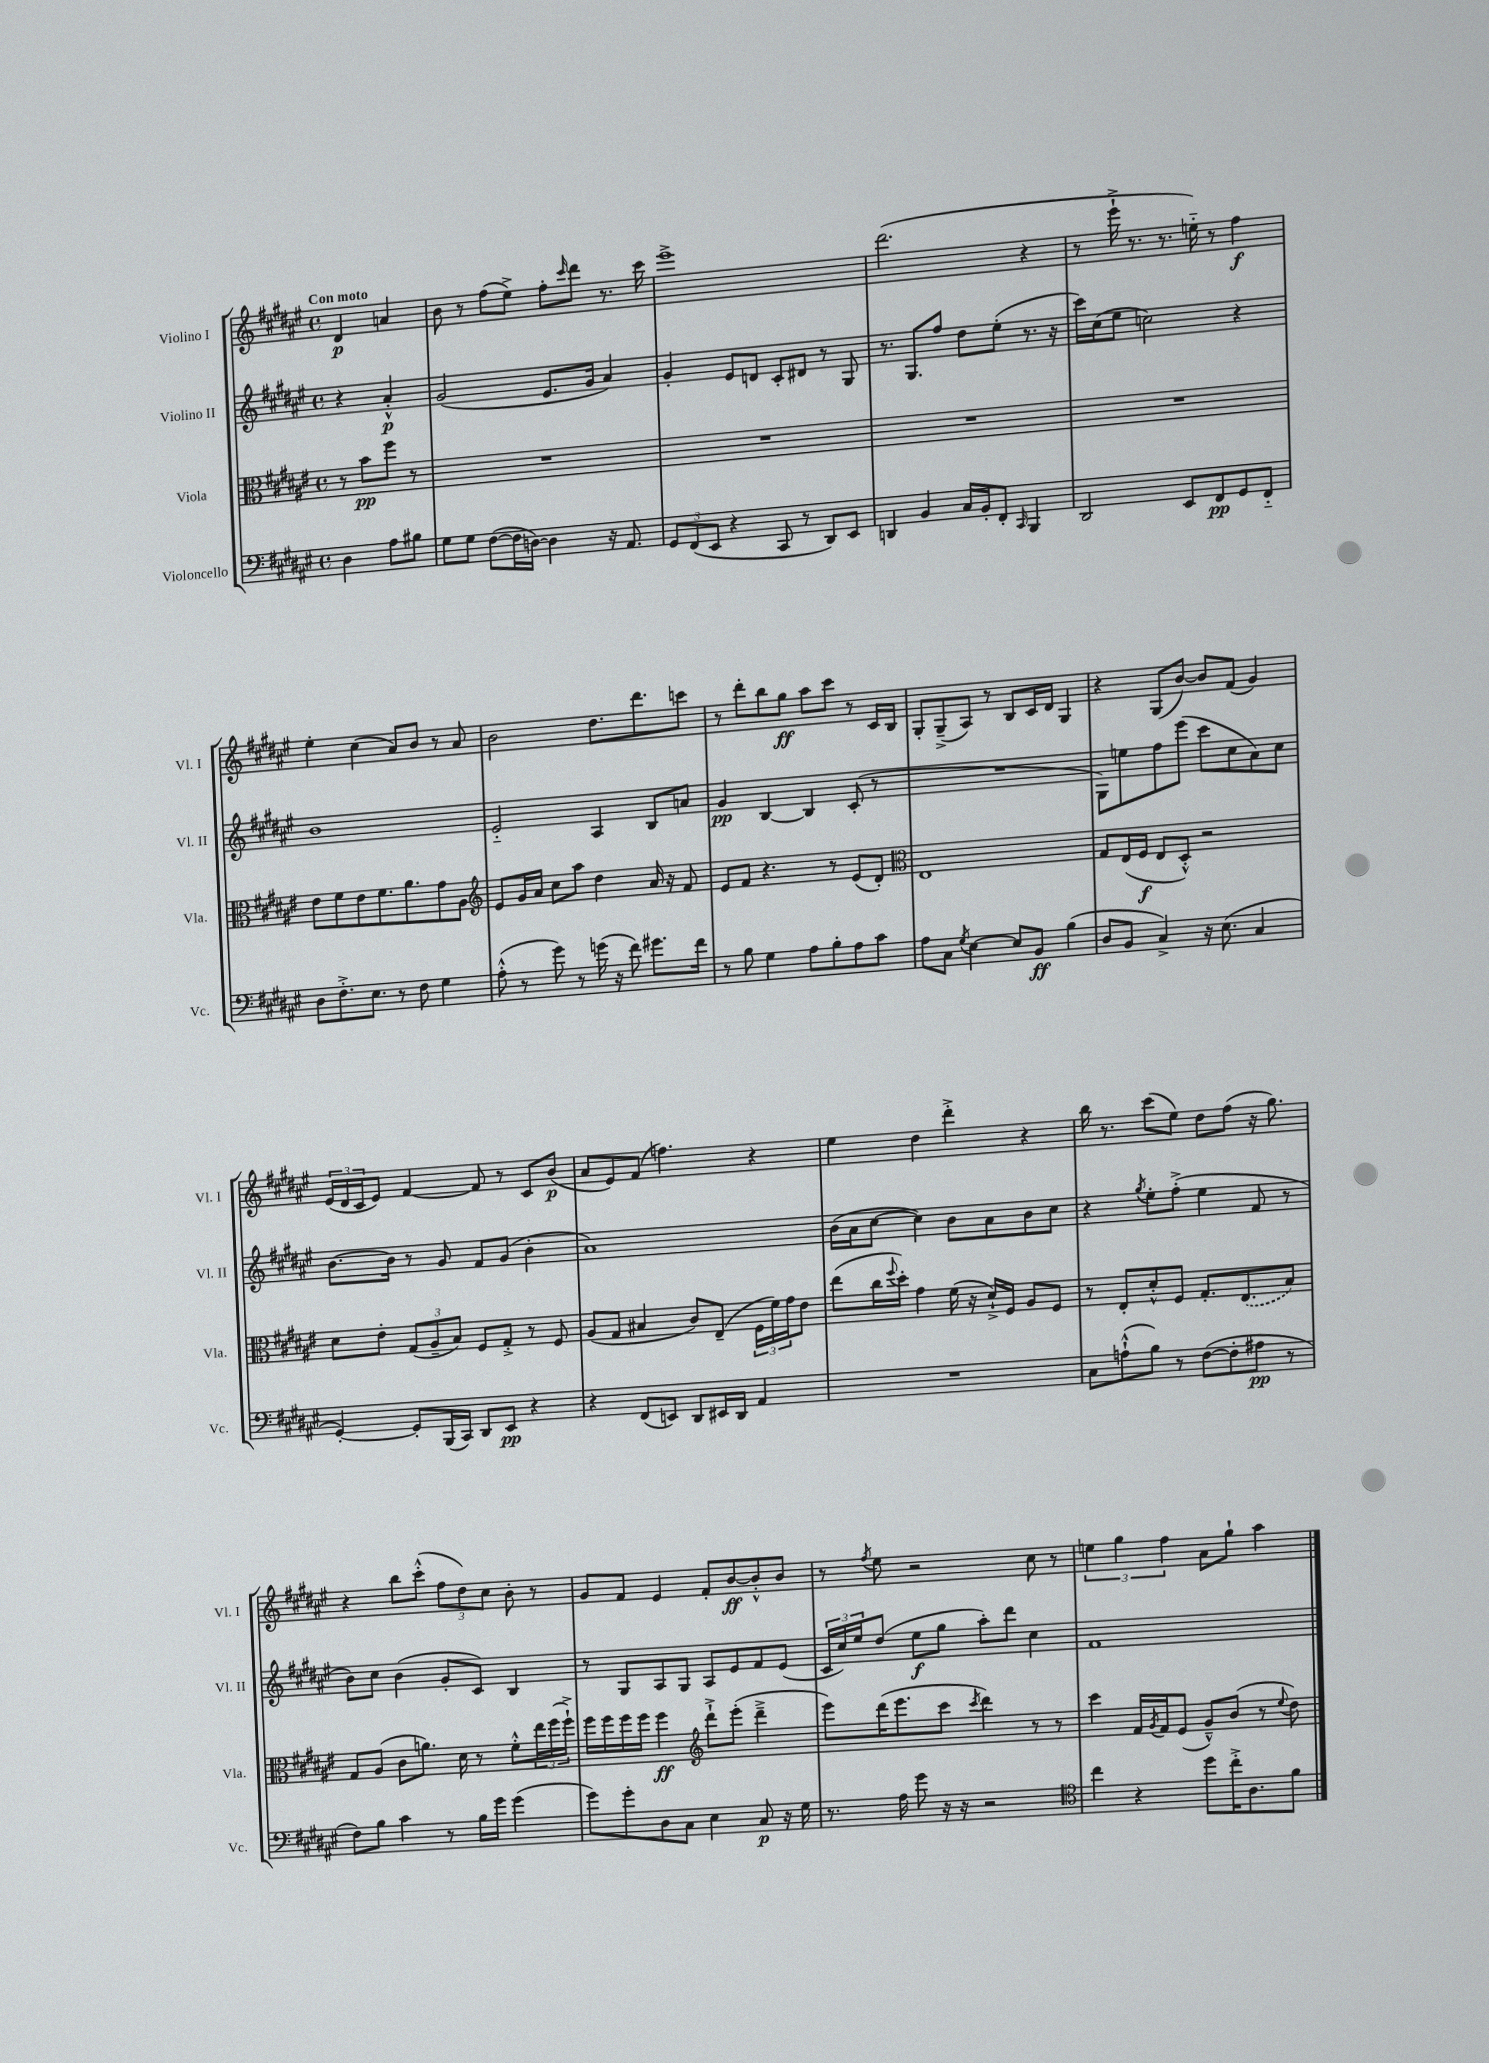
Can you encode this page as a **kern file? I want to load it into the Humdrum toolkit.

**kern	**kern	**kern	**kern
*staff4	*staff3	*staff2	*staff1
*clefF4	*clefC3	*clefG2	*clefG2
*k[f#c#g#d#a#e#]	*k[f#c#g#d#a#e#]	*k[f#c#g#d#a#e#]	*k[f#c#g#d#a#e#]
*M4/4	*M4/4	*M4/4	*M4/4
*met(c)	*met(c)	*met(c)	*met(c)
4D#	8r	4r	4d#
.	8b	.	.
8A#	8ff#	4a#'^^	4a
8B#	8r	.	.
=	=	=	=
8G#	1r	(2g#	8b
8G#	.	.	8r
([8F#	.	.	(8ff#
16F#]	.	.	8ee#^)
[16D)	.	.	.
4D]	.	8.e#	8ff#'
.	.	.	16qqccc#
.	.	.	8ddd#
.	.	16g#	.
16r	.	4a#)	8.r
8.AA#	.	.	.
.	.	.	16ccc#
=	=	=	=
12GG#	1r	4g#'	1eee#^
(12FF#	.	.	.
12EE#	.	.	.
4r	.	8e#	.
.	.	8d	.
8CC#	.	8c#'	.
8r	.	8d#	.
8DD#)	.	8r	.
8EE#	.	8G#	.
=	=	=	=
4DD	1r	8.r	(2.ddd#
.	.	8.G#	.
4BB	.	.	.
.	.	8ff#	.
16C#	.	8dd#	.
16BB'	.	.	.
8FF#'	.	(8ee#'	.
16qqCC#	.	.	.
4BBB	.	8.r	4r
.	.	16r	.
=	=	=	=
2DD#	1r	16ccc#)	8r
.	.	(16cc#	.
.	.	8ee#	16eee#`^
.	.	.	8.r
.	.	2cc)	.
.	.	.	8.r
8EE#	.	.	.
.	.	.	16ee'~)
8FF#	.	.	8r
8GG#	.	4r	4ff#
8FF#'~	.	.	.
=	=	=	=
8D#	8e#	1b	4ee#'
8.F#'^	8f#	.	.
.	8e#	.	(4cc#
8.E#	.	.	.
.	8.f#	.	.
8r	.	.	8a#)
.	8.a#	.	.
8F#	.	.	8b
4G#	8g#	.	8r
.	8A#	.	8a#
=	=	=	=
*	*clefG2	*	*
(8A#'^^	8e#	2e#'~	2b
8r	16g#	.	.
.	16a#	.	.
8g#)	8cc#	.	.
8r	8aa#	.	.
(16g	4dd#	4A#	8.dd#
16r	.	.	.
8f#)	.	.	.
.	.	.	8.ddd#
8.g#	16a#	8B	.
.	16r	.	.
.	8f#	8a	8ccc
16f#	.	.	.
=	=	=	=
8r	8e#	4g#	8r
8B	8f#	.	8ddd#'
4G#	4.r	[4B	8bb
.	.	.	8gg#
8A#	.	4B]	8aa#
8B'	8r	.	8ccc#
8A#	(8e#	(8c#'	8r
8c#	8d#')	8r	16c#
.	.	.	16B
=	=	=	=
*	*clefC3	*	*
8A#	1E#	1r	8G#'
8C#	.	.	(8G#~^
8qG#	.	.	.
[4E#	.	.	8A#)
.	.	.	8r
8E#]	.	.	8B
8BB	.	.	16c#
.	.	.	16d#
(4B	.	.	4G#
=	=	=	=
8D#	8G#	8G#)	4r
8BB	(16E#	8ee	.
.	16F#	.	.
4C#^)	8E#	8ff#	(8G#
.	8D#'^^)	(8eee#	[8b)
16r	2r	8ccc#	8b]
(8.E#	.	.	.
.	.	8cc#	(8f#
4C#	.	8a#)	4g#)
.	.	8cc#	.
=	=	=	=
[4GG#')	8d#	[8.b	(24e#
.	.	.	24d#
.	.	.	24c#
.	8e#'	.	8e#)
.	.	16b]	.
8GG#']	(12G#	8r	[4f#
.	12A#~	.	.
(16BBB	.	8g#	.
.	12B)	.	.
16CC#)	.	.	.
8DD#	8F#	8f#	8f#]
8EE#	8G#'^	(8g#	8r
4r	8r	4b'	8c#
.	8F#	.	(8b
=	=	=	=
4r	(8A#	1a#)	8a#
.	8G#	.	8e#)
(8FF#	4B#	.	(8f#
8EE)	.	.	4.ff)
8DD#	8c#)	.	.
16EE#	(8E#~	.	.
16DD#	.	.	.
4AA#	24F#	.	4r
.	24f#)	.	.
.	24g#	.	.
.	8e#	.	.
=	=	=	=
1r	(8ee#	(16b	4ee#
.	.	16a#	.
.	16cc#	[8cc#	.
.	8qqff#	.	.
.	16dd#')	.	.
.	4g#	4cc#])	4dd#
.	(16f#	8b	4ddd#'^
.	16r	.	.
.	16d#`^)	8a#	.
.	16F#	.	.
.	8A#	8b	4r
.	8F#	8cc#	.
=	=	=	=
8C#	8r	4r	16bb
.	.	.	8.r
(8A`^^	8E#'	.	.
.	.	8qgg#	.
8B)	8d#'^^	8ee#'	(8ccc#
8r	8F#	(8ff#'^	8ee#)
([8F#	8.G#'	4ee#	8dd#
8F#']	.	.	(8ff#
.	(8.E#	.	.
8A#	.	8f#	16r
.	.	.	8.gg#)
8r	8B)	8r	.
=	=	=	=
8F#)	8G#	8b)	4r
8B	(8A#	8cc#	.
4c#	8c#	(4b	8bb
.	8.a)	.	(8ccc#'^^
8r	.	8g#'	12ff#
.	16d#	.	.
.	.	.	12dd#)
16B	8r	8c#)	.
.	.	.	12cc#
16g#	.	.	.
(4g#	8f#'^^	4B	8b'
.	24ee#	.	8r
.	(24ff#	.	.
.	24ff#`^)	.	.
=	=	=	=
8g#)	16ff#	8r	8g#
.	16ff#	.	.
8g#'	16ff#	8G#	8f#
.	16ff#	.	.
8D#	4ff#	8A#	4e#
8C#	.	8G#	.
*	*clefG2	*	*
4E#	8ddd#`^	8A#	8f#'
.	(8eee#'	8e#	[8b
8C#	4ddd#~^	8f#	8b'^^]
16r	.	(8e#	8b
16G#	.	.	.
=	=	=	=
8.r	8eee#)	24c#	8r
.	.	24cc#)	.
.	.	24ee#	.
.	.	.	8qff#
.	(16ddd#	(8dd#	8ee#
16A#	8.eee#	.	.
8g#	.	8ee#	2r
16r	8ccc#	8gg#	.
16r	.	.	.
.	8qccc#	.	.
2r	4ddd#)	8aa#')	.
.	.	8ddd#	.
.	8r	4cc#	8cc#
.	8r	.	8r
=	=	=	=
*clefC4	*	*	*
4cc#	4ccc#	1f#	6ee
.	.	.	6gg#
4r	16f#	.	.
.	8qg#	.	.
.	16f#	.	.
.	.	.	6ff#
.	(8e#	.	.
8dd#	8g#~^^)	.	8a#
16cc#'^	(8b	.	8gg#`
8.A#	.	.	.
.	8r	.	4aa#
.	8qqee#	.	.
8f#	8dd#)	.	.
==	==	==	==
*-	*-	*-	*-
